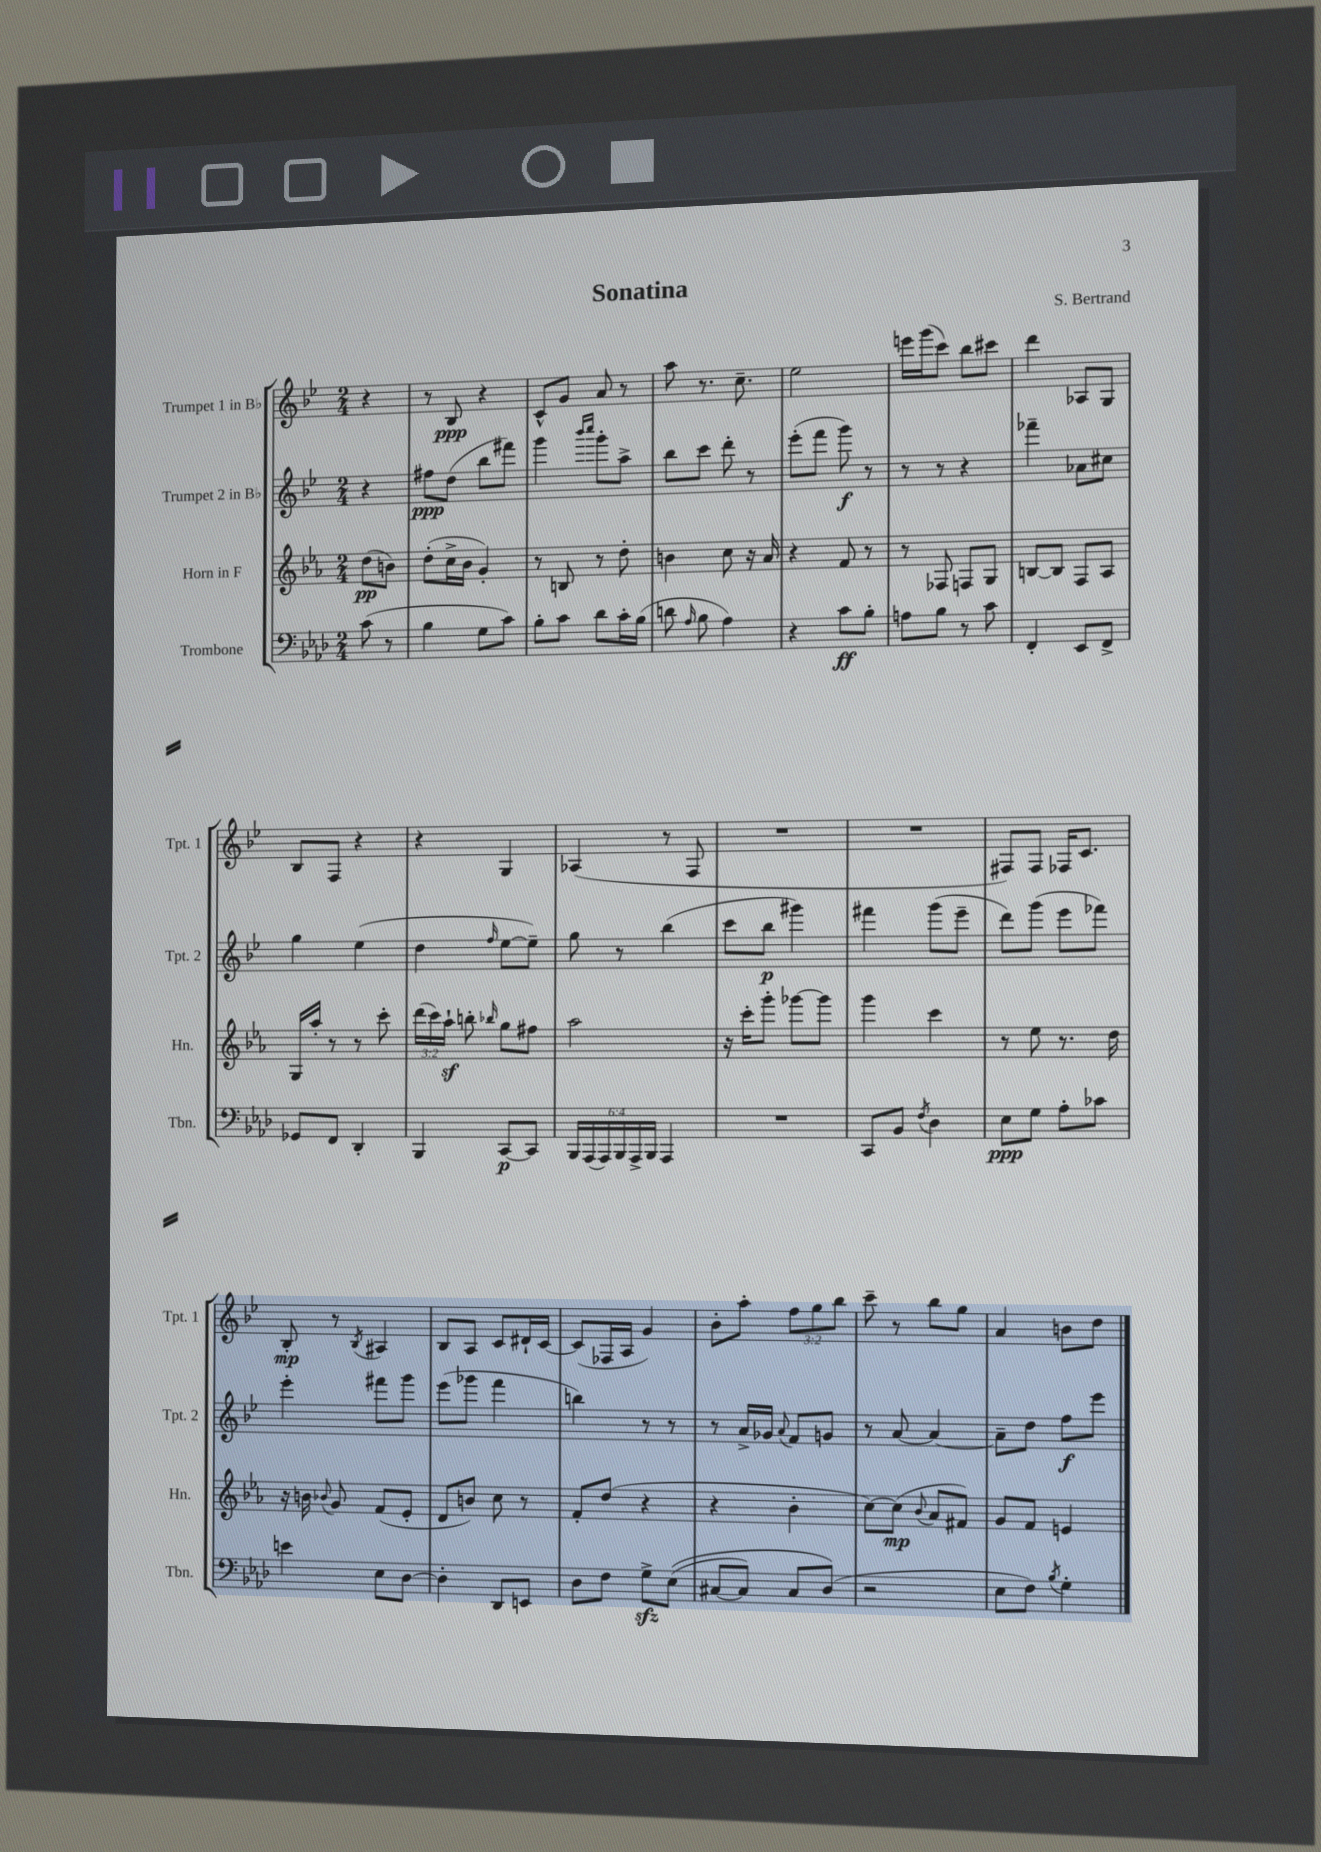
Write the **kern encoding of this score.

**kern	**dynam	**kern	**dynam	**kern	**dynam	**kern	**dynam
*part4	*part4	*part3	*part3	*part2	*part2	*part1	*part1
*staff4	*staff4	*staff3	*staff3	*staff2	*staff2	*staff1	*staff1
*I"Trombone	*	*I"Horn in F	*	*I"Trumpet 2 in B♭	*	*I"Trumpet 1 in B♭	*
*I'Tbn.	*	*I'Hn.	*	*I'Tpt. 2	*	*I'Tpt. 1	*
*clefF4	*	*clefG2	*	*clefG2	*	*clefG2	*
*k[b-e-a-d-]	*	*k[b-e-a-]	*	*k[b-e-]	*	*k[b-e-]	*
*M2/4	*	*M2/4	*	*M2/4	*	*M2/4	*
=	=	=	=	=	=	=	=
(8c\	.	(8dd\L	pp	4r	.	4r	.
8r	.	8bn\J)	.	.	.	.	.
=1	=1	=1	=1	=1	=1	=1	=1
4B-\	.	(8dd'\L	.	8ff#X\L	ppp	8r	.
.	.	16cc^\L	.	(8dd\J	.	8B-/	ppp
.	.	16b-\JJ	.	.	.	.	.
8G\L	.	4g'/)	.	8bb-\L	.	4r	.
8c\J)	.	.	.	8fff#X\J)	.	.	.
=2	=2	=2	=2	=2	=2	=2	=2
8B-'\L	.	8r	.	4ggg\	.	8c^^/L	.
8c\J	.	8Bn/	.	.	.	8g/J	.
.	.	.	.	16qqbbb-/LL	.	.	.
.	.	.	.	16qqcccc/JJ	.	.	.
8d-\L	.	8r	.	8ggg'\L	.	8a/	.
16c'\L	.	8dd'\	.	8aa^\J	.	8r	.
(16B-\JJ	.	.	.	.	.	.	.
=3	=3	=3	=3	=3	=3	=3	=3
8dn\	.	4bn\	.	8bb-\L	.	8aa\	.
16qqA-/	.	.	.	.	.	.	.
8B-\	.	.	.	8ccc\J	.	8.r	.
4A-\)	.	8cc\	.	8ddd'\	.	.	.
.	.	.	.	.	.	8.cc~\	.
.	.	16r	.	8r	.	.	.
.	.	16a-/	.	.	.	.	.
=4	=4	=4	=4	=4	=4	=4	=4
4r	.	4r	.	(8eee-'\L	.	2ee-\	.
.	.	.	.	8fff\J	.	.	.
8c\L	ff	8f/	.	8ggg\)	f	.	.
8B-'\J	.	8r	.	8r	.	.	.
=5	=5	=5	=5	=5	=5	=5	=5
8An\L	.	8r	.	8r	.	16eeen\LL	.
.	.	.	.	.	.	(16ggg\J	.
8B-\J	.	8F-X/	.	8r	.	8ccc\J)	.
8r	.	8Fn/L	.	4r	.	8bb-\L	.
8c\	.	8G/J	.	.	.	8ccc#X\J	.
=6	=6	=6	=6	=6	=6	=6	=6
4FF'/	.	[8Bn/L	.	4fff-X~\	.	4ddd\	.
.	.	8B/J]	.	.	.	.	.
8EE-/L	.	8F/L	.	8a-X\L	.	8A-X/L	.
8FF^/J	.	8A-/J	.	8cc#X\J	.	8G/J	.
!!LO:LB:g=z
=7	=7	=7	=7	=7	=7	=7	=7
8GG-X/L	.	16G/LL	.	4gg\	.	8B-/L	.
.	.	16aa-'/JJ	.	.	.	.	.
8FF/J	.	8r	.	.	.	8F/J	.
4DD-'/	.	8r	.	(4ee-\	.	4r	.
.	.	8ccc'\	.	.	.	.	.
=8	=8	=8	=8	=8	=8	=8	=8
4BBB-/	.	(24ddd\LL	.	4dd\	.	4r	.
.	.	24ccc\)	.	.	.	.	.
.	.	24aa-z`\JJ	.	.	.	.	.
.	.	8bbn'\	.	.	.	.	.
.	.	16qqbb-X/	.	16qqff/	.	.	.
[8CC/L	p	8gg\L	.	[8ee-\L	.	4G/	.
8CC/J]	.	8ff#X\J	.	8ee-~\J])	.	.	.
=9	=9	=9	=9	=9	=9	=9	=9
24BBB-/LL	.	2aa-\	.	8gg\	.	(4A-X/	.
(24AAA-/	.	.	.	.	.	.	.
24AAA-/)	.	.	.	.	.	.	.
24BBB-/	.	.	.	8r	.	.	.
24AAA-^/	.	.	.	.	.	.	.
24BBB-/JJ	.	.	.	.	.	.	.
4AAA-/	.	.	.	(4bb-\	.	8r	.
.	.	.	.	.	.	8F/	.
=10	=10	=10	=10	=10	=10	=10	=10
2r	.	16r	.	8ccc\L	.	2r	.
.	.	16ccc'\KL	.	.	.	.	.
.	.	8ggg'\J	.	8bb-\J	p	.	.
.	.	[8ggg-X\L	.	4ggg#X\)	.	.	.
.	.	8ggg-\J]	.	.	.	.	.
=11	=11	=11	=11	=11	=11	=11	=11
8CC/L	.	4ggg\	.	4fff#X\	.	2r	.
8BB-/J	.	.	.	.	.	.	.
8qF/	.	.	.	.	.	.	.
4D-\	.	4ccc\	.	(8ggg\L	.	.	.
.	.	.	.	8eee-~\J	.	.	.
=12	=12	=12	=12	=12	=12	=12	=12
8E-\L	ppp	8r	.	8ddd\L)	.	8F#X/L)	.
8G\J	.	8ee-\	.	(8ggg\J	.	8F#/J	.
8A-'\L	.	8.r	.	8eee-\L	.	16F-X/KL	.
.	.	.	.	.	.	8.c/J	.
8c-X\J	.	.	.	8fff-X\J)	.	.	.
.	.	16dd\	.	.	.	.	.
!!LO:LB:g=z
=13	=13	=13	=13	=13	=13	=13	=13
4en\	.	16r	.	4eee-'\	.	8B-'/	mp
.	.	16bn\	.	.	.	.	.
.	.	8qqb-X/	.	.	.	.	.
.	.	8g/	.	.	.	8r	.
.	.	.	.	.	.	8qB-/	.
8E-\L	.	(8f/L	.	8fff#X\L	.	4A#X/	.
[8D-\J	.	8e-'/J	.	8ggg\J	.	.	.
=14	=14	=14	=14	=14	=14	=14	=14
4D-'\]	.	8d/L	.	(8eee-\L	.	8B-/L	.
.	.	8bn/J)	.	8ggg-X\J	.	8A/J	.
8DD-/L	.	8cc\	.	4fff\	.	8c/L	.
8EEn/J	.	8r	.	.	.	16d#X`/L	.
.	.	.	.	.	.	[16c/JJ	.
=15	=15	=15	=15	=15	=15	=15	=15
8D-\L	.	8f'/L	.	4bbn\)	.	(8c/L]	.
8F\J	.	(8dd/J	.	.	.	16F-X/L	.
.	.	.	.	.	.	16A/JJ	.
8Gzz^\L	.	4r	.	8r	.	4g/)	.
((8E-\J	.	.	.	8r	.	.	.
=16	=16	=16	=16	=16	=16	=16	=16
[8C#X/L	.	4r	.	8r	.	8b-'\L	.
8C#/J])	.	.	.	16a^/LL	.	8aa'\J	.
.	.	.	.	16g-X/JJ	.	.	.
.	.	.	.	8qqa/	.	.	.
8C#/L	.	4b-'\	.	8f/L	.	12ff\L	.
.	.	.	.	.	.	12gg\	.
(8D-/J)	.	.	.	8gn/J	.	.	.
.	.	.	.	.	.	12bb-\J	.
=17	=17	=17	=17	=17	=17	=17	=17
2r	.	[8cc\L)	.	8r	.	8ccc~\	.
.	.	(8cc\J]	mp	[8a/	.	8r	.
.	.	8qqb-/	.	.	.	.	.
.	.	8a-/L	.	4a/_	.	8bb-\L	.
.	.	8f#X/J)	.	.	.	8gg\J	.
=18	=18	=18	=18	=18	=18	=18	=18
8E-\L	.	8g/L	.	8a~\L]	.	4a/	.
8F\J)	.	8f/J	.	8dd\J	.	.	.
8qB-/	.	.	.	.	.	.	.
4G'\	.	4en/	.	8ff\L	f	8bn\L	.
.	.	.	.	8eee-\J	.	8dd\J	.
==	==	==	==	==	==	==	==
*-	*-	*-	*-	*-	*-	*-	*-
